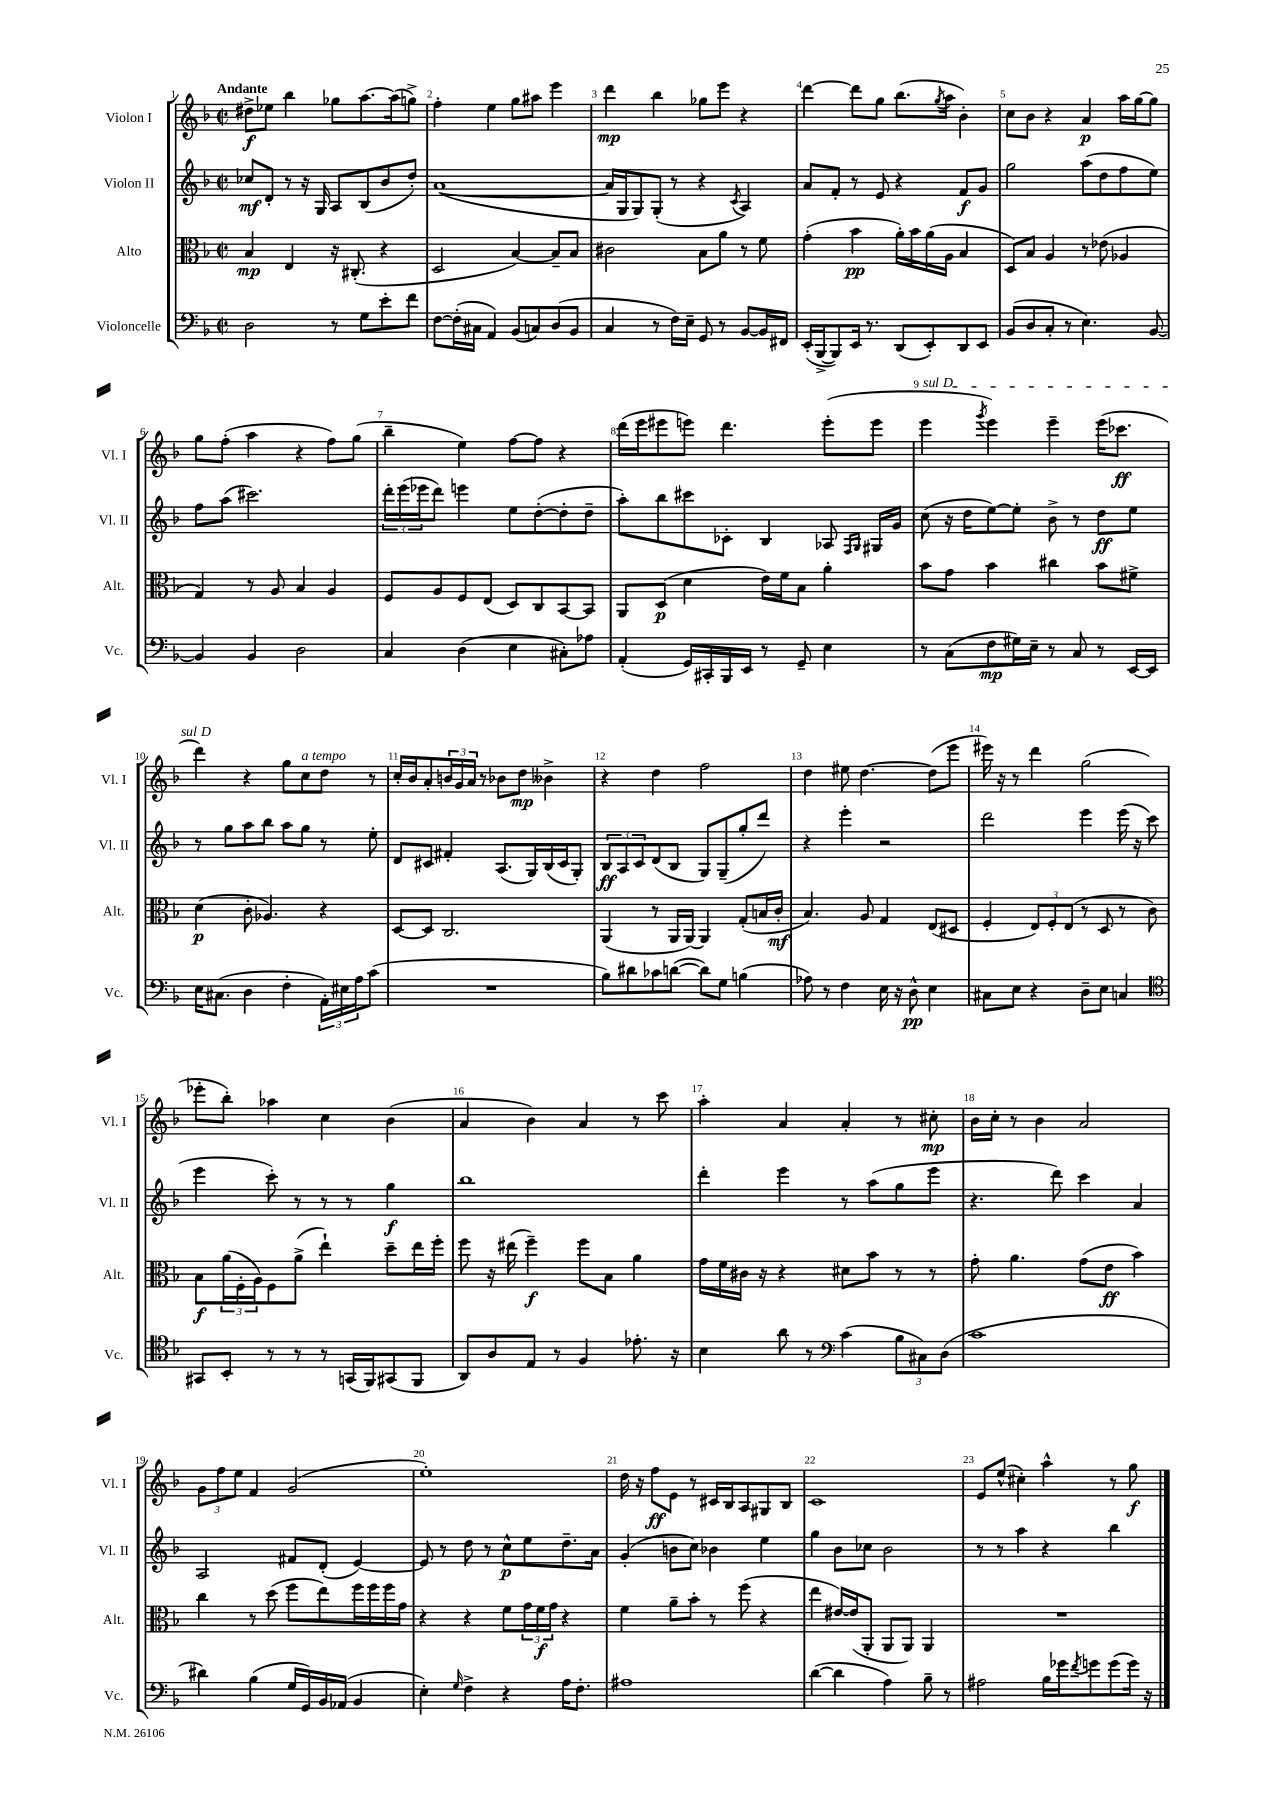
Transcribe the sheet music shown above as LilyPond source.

<<
\new StaffGroup <<
\new Staff = "s0" \with { instrumentName = "Violon I" shortInstrumentName = "Vl. I" } {
    \clef treble \key f \major \defaultTimeSignature \time 2/2 \tempo "Andante"
    dis''8->\f ees''8 bes''4 ges''8 a''8.~ a''16( g''8->) |
    f''4-. e''4 g''8 ais''8 e'''4 |
    d'''4\mp bes''4 ges''8 e'''8 r4 |
    d'''4~ d'''8 g''8 bes''8.( \acciaccatura { g''8 } a''16 bes'4-.) |
    c''8 bes'8 r4 a'4\p a''16 g''16~ g''8 |
    g''8 f''8-.( a''4 r4 f''8) g''8( |
    bes''4-- e''4) f''8~ f''8 r4 |
    d'''16( e'''16 eis'''8 e'''8) d'''4. e'''8-.( e'''8 |
    \once \override TextSpanner.bound-details.left.text = \markup { \italic "sul D" } e'''4\startTextSpan \acciaccatura { g'''8 } e'''4) e'''4-- e'''16( ces'''8.\ff |
    d'''4\stopTextSpan) r4 g''8 c''8^\markup { \italic "a tempo" } d''8 r8 |
    c''16-. bes'16 a'8-. \tuplet 3/2 { b'16 g'16 a'16 } r8 bes'8 d''8\mp beses'4-> |
    r4 d''4 f''2 |
    d''4 eis''8 d''4.~ d''8( e'''8 |
    eis'''16) r16 r8 d'''4 g''2( |
    ees'''8-. bes''8-.) aes''4 c''4 bes'4( |
    a'4 bes'4) a'4 r8 c'''8 |
    a''4-. a'4 a'4-. r8 cis''8-.\mp |
    bes'16 c''16-. r8 bes'4 a'2 |
    \tuplet 3/2 { g'8 f''8 e''8 } f'4 g'2( |
    e''1-.) |
    d''16 r16 f''8\ff e'8 r8 cis'16 bes16 a8 gis8 bes8 |
    c'1 |
    e'8 e''8-^( cis''4-.) a''4-^ r8 g''8\f \bar "|." |
}
\new Staff = "s1" \with { instrumentName = "Violon II" shortInstrumentName = "Vl. II" } {
    \clef treble \key f \major \defaultTimeSignature \time 2/2
    ces''8\mf d'8-. r8 r16 g16 a8 bes8( bes'8 d''8-.) |
    a'1~( |
    a'16 g16 g8) g8-.( r8 r4 \acciaccatura { c'8 } a4) |
    a'8 f'8-. r8 e'8 r4 f'8\f g'8 |
    g''2 a''8( d''8 f''8 e''8) |
    f''8 a''8( cis'''2.) |
    \tuplet 3/2 { d'''16-. e'''16( ees'''16 } d'''8) e'''4 e''8 d''8~-.( d''8-. d''8-- |
    a''8-.) bes''8 cis'''8 ces'8-. bes4 aes8 \grace { f16 g16 } gis16 g'16 |
    c''8( r16 d''16 e''8~) e''8-. bes'8-> r8 d''8\ff e''8 |
    r8 g''8 a''8 bes''8 a''8 g''8 r8 e''8-. |
    d'8 cis'8 fis'4-. a8.( g16) bes16( cis'16 g8-.) |
    \tuplet 3/2 { bes8\ff a8 c'8 } d'8( bes8 g8) g8--( g''8-. d'''8) |
    r4 e'''4-. r2 |
    d'''2 e'''4 e'''16( r16 c'''8 |
    e'''4 c'''8-.) r8 r8 r8 g''4\f |
    bes''1 |
    d'''4-. e'''4 r8 a''8( g''8 e'''8 |
    r4. d'''8) c'''4 a'4 |
    a2 fis'8 d'8-.( e'4~) |
    e'8 r8 d''8 r8 c''8-^\p e''8 d''8.-- a'16 |
    g'4-.( b'8 c''8) bes'4 e''4 |
    g''4 bes'8 ces''8 bes'2 |
    r8 r8 a''4 r4 bes''4 \bar "|." |
}
\new Staff = "s2" \with { instrumentName = "Alto" shortInstrumentName = "Alt." } {
    \clef alto \key f \major \defaultTimeSignature \time 2/2
    bes4\mp e4 r16 cis8.-.( r4 |
    d2 bes4~) bes8-- bes8 |
    cis'2 bes8 a'8 r8 f'8 |
    g'4-.( bes'4\pp a'16-.) bes'16 a'16( a16 bes4 |
    d8) bes8 a4 r8 ees'8( aes4 |
    g4) r8 a8 bes4 a4 |
    f8 a8 f8 e8( d8) c8 bes,8~ bes,8 |
    a,8 d8\p( d'4 e'16) f'16 bes8 a'4-. |
    bes'8 g'8 bes'4 cis''4 bes'8 fis'8-> |
    d'4\p( c'8-. aes4.) r4 |
    d8~ d8 c2. |
    a,4( r8 a,16 a,16~) a,4 g8-.( b16 c'16-.\mf |
    bes4.) a8 g4 e8( dis8 |
    f4-. \tuplet 3/2 { e8) f8-. e8( } r8 d8 r8 c'8) |
    bes8\f \tuplet 3/2 { a'16( f16-. a16) } f8 a'8->( e''4-!) d''8-- e''16 f''16-. |
    f''8 r16 eis''16( f''4--\f) f''8 bes8 a'4 |
    g'16 f'16 cis'16 r16 r4 dis'8 bes'8 r8 r8 |
    g'8-. a'4. g'8( e'8\ff bes'4) |
    c''4 r8 d''8( f''8 e''8) f''16 f''16 f''16 g'16 |
    r4 r4 f'8 \tuplet 3/2 { g'16 f'16\f g'16 } r4 |
    f'4 a'8-- bes'8-. r8 f''8( r4 |
    e''4 eis'16~) eis'16( a,8-. a,8 a,8) a,4 |
    R1 \bar "|." |
}
\new Staff = "s3" \with { instrumentName = "Violoncelle" shortInstrumentName = "Vc." } {
    \clef bass \key f \major \defaultTimeSignature \time 2/2
    d2 r8 g8 e'8-. f'8 |
    f8~ f16-.( cis16 a,4) bes,8( c8) d8( bes,8 |
    c4 r8 f16) e16-- g,8 r8 bes,8~ bes,16 fis,16 |
    e,16-.( bes,,16~-> bes,,8) e,16 r8. d,8( e,8-.) d,8 e,8 |
    bes,8( d8 c8-. r8 e4.) bes,8~ |
    bes,4 bes,4 d2 |
    c4 d4( e4 cis8-.) aes8 |
    a,4-.( g,16) cis,16-. bes,,16 e,16 r8 g,8-- e4 |
    r8 c8( f8\mp gis16) e16-- r8 c8 r8 e,16~ e,16 |
    e16 cis8.( d4 f4-. \tuplet 3/2 { a,16-.) eis16 a16 } c'8( |
    R1 |
    bes8) dis'8 ces'8 d'8~( d'8) g8 b4( |
    aes8) r8 f4 e16 r16 d8-^\pp e4 |
    cis8 e8 r4 d8-- e8 c4 |
    \clef tenor gis,8 bes,8-. r8 r8 r8 g,16( f,16) gis,8( f,8 |
    a,8) a8 e8 r8 f4 ees'8.-. r16 |
    bes4 a'8 r8 \clef bass c'4( \tuplet 3/2 { bes8 cis8) d8( } |
    c'1 |
    dis'4) bes4( g16 g,16) bes,16 aes,16( bes,4 |
    e4-.) \grace { g16 } f4-> r4 a16 f8.-. |
    ais1 |
    d'4~( d'4 a4) bes8-- r8 |
    ais2 bes16 ges'16 \acciaccatura { f'8 } g'8 g'8( g'16) r16 \bar "|." |
}
>>
>>
\layout { \context { \Score \override BarNumber.break-visibility = ##(#f #t #t) barNumberVisibility = #all-bar-numbers-visible } }
